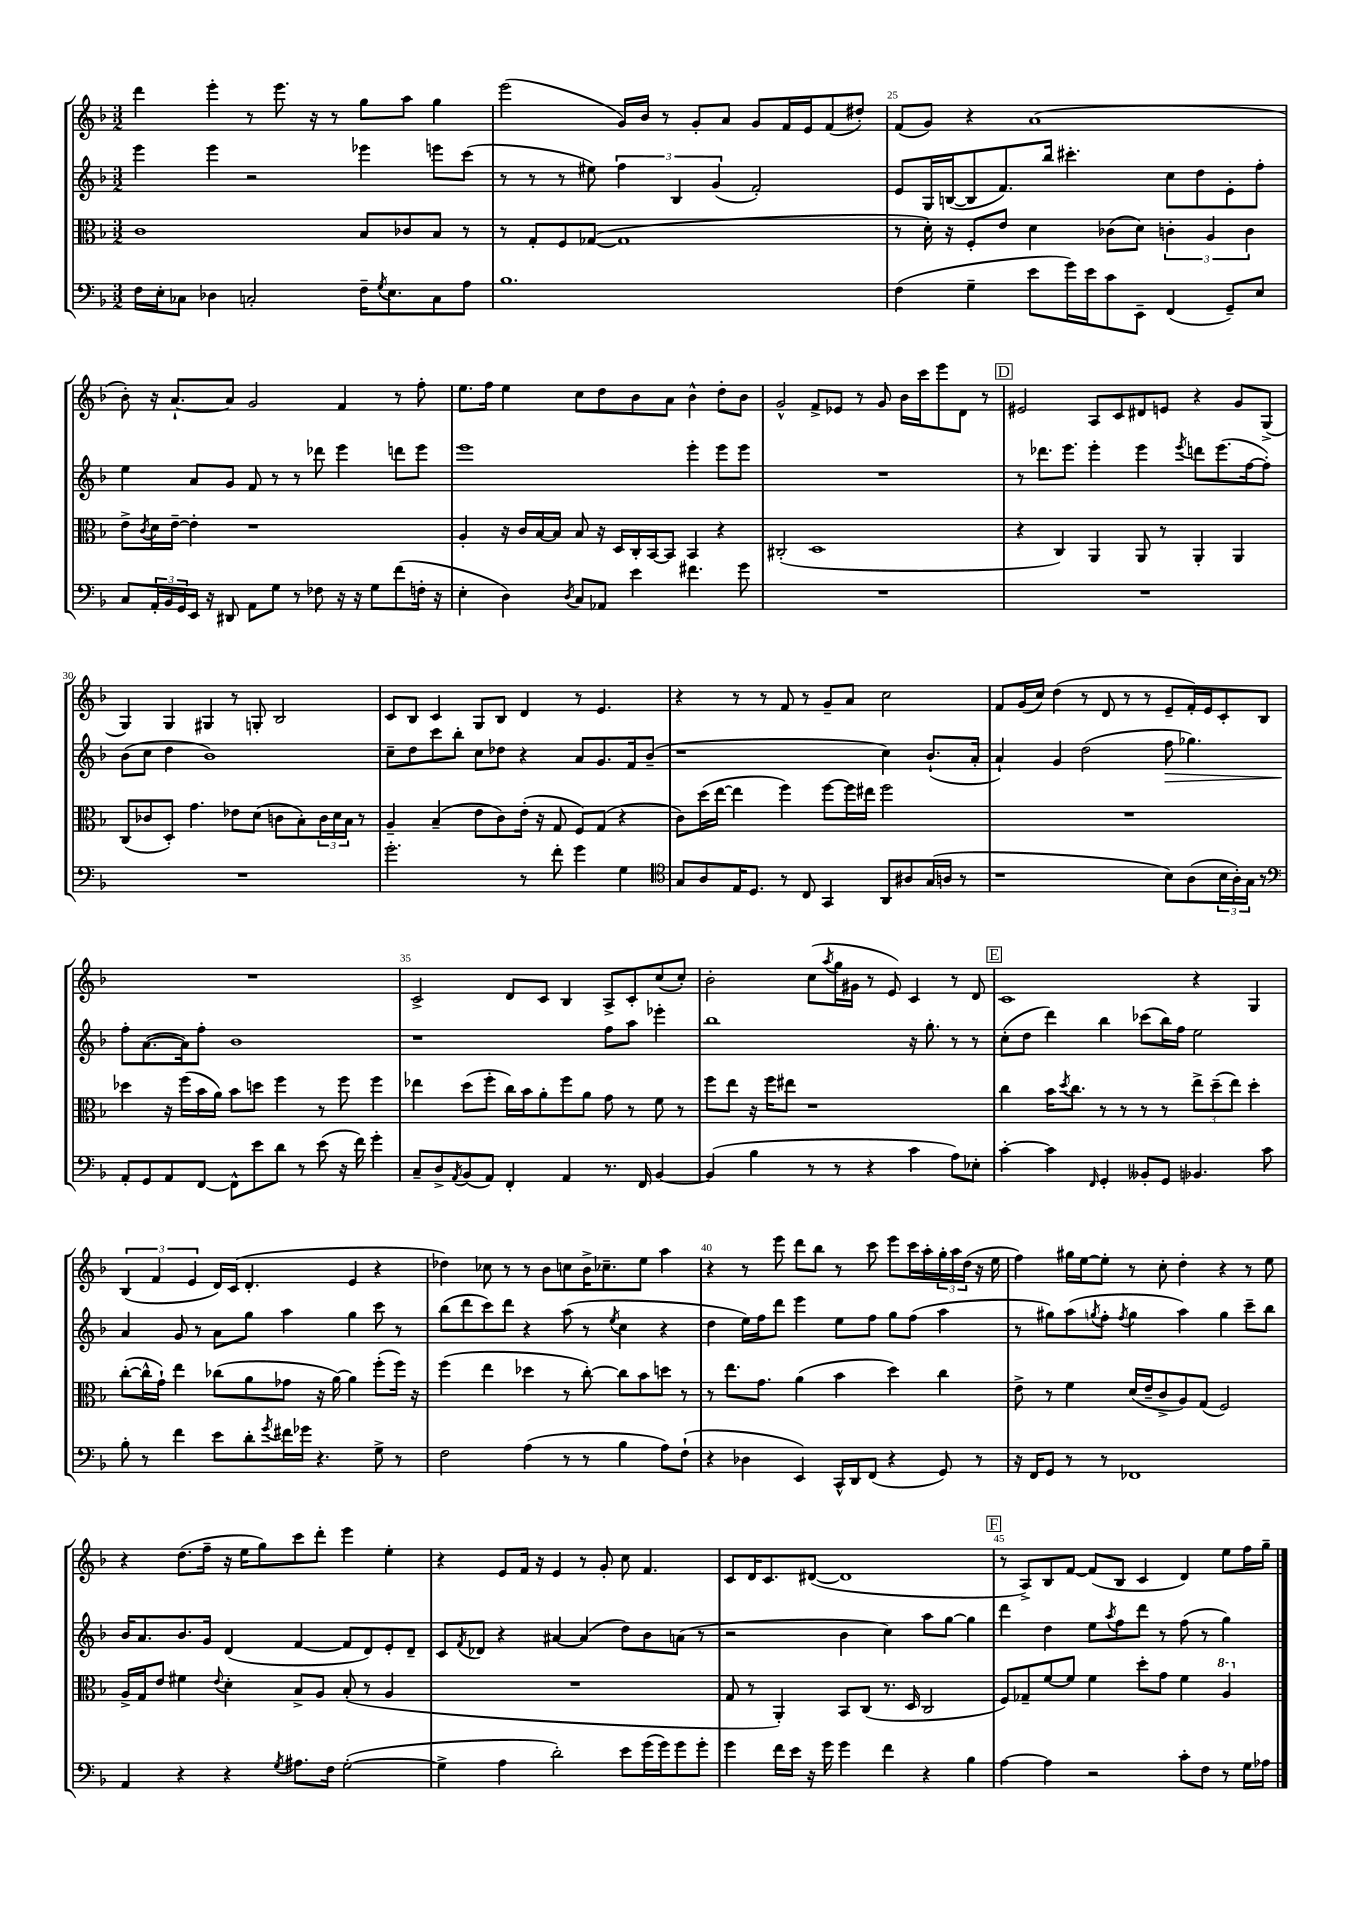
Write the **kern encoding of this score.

**kern	**kern	**kern	**kern
*staff4	*staff3	*staff2	*staff1
*clefF4	*clefC3	*clefG2	*clefG2
*k[b-]	*k[b-]	*k[b-]	*k[b-]
*M3/2	*M3/2	*M3/2	*M3/2
16F	1c	4eee	4ddd
16E'	.	.	.
8C-	.	.	.
4D-	.	4eee	4eee'
2C'	.	2r	8r
.	.	.	8.eee
.	.	.	16r
.	.	.	8r
16F~	8B-	4eee-	8gg
8qG	.	.	.
8.E	.	.	.
.	8c-	.	8aa
8C	8B-	8eee	4gg
8A	8r	(8ccc	.
=	=	=	=
1.B-	8r	8r	(2eee
.	8G'	8r	.
.	8F	8r	.
.	([8G-	8ee#)	.
.	1G-]	6ff	16g)
.	.	.	16b-
.	.	.	8r
.	.	6B-	.
.	.	.	8g'
.	.	(6g	.
.	.	.	8a
.	.	2f')	8g
.	.	.	16f
.	.	.	16e
.	.	.	(8f
.	.	.	8dd#')
=	=	=	=
(4F	8r	8e	(8f
.	16d')	16G	8g)
.	16r	([16B	.
4G~	8F'	8B]	4r
.	8e	8.f)	.
8e	4d	.	(1a
.	.	16bb-	.
16g)	.	4.ccc#'	.
16e	.	.	.
8c	(8c-	.	.
8EE~	8d)	.	.
(4FF	6c'	8cc	.
.	.	8dd	.
.	6A	.	.
8GG~)	.	8e'	.
.	6c	.	.
8E	.	8ff'	.
=	=	=	=
8C	8e^	4ee	8b-')
.	8qc	.	.
24AA'	16d	.	16r
24BB-	.	.	.
.	[16e~	.	[8.a`
24GG	.	.	.
16EE	4e']	8a	.
16r	.	.	.
8DD#	.	8g	8a]
8AA	1r	8f	2g
8G	.	8r	.
8r	.	8r	.
8F-	.	8ddd-	.
16r	.	4eee	4f
16r	.	.	.
8G	.	.	.
(8f	.	8ddd	8r
16F'	.	8eee	8ff'
16r	.	.	.
=	=	=	=
4E'	4A'	1eee	8.ee
.	.	.	16ff
4D)	16r	.	4ee
.	16c	.	.
.	[16B-	.	.
.	16B-]	.	.
8qD	.	.	.
8C	8B-	.	8cc
8AA-	16r	.	8dd
.	16D	.	.
4e	16C'	.	8b-
.	[16BB-	.	.
.	8BB-]	.	8a
4.f#	4BB-	4eee'	4b-^^
.	4r	8eee	8dd'
8g	.	8eee	8b-
=	=	=	=
1.r	(2C#'	1.r	2g^^
.	1D	.	8f^
.	.	.	8e-
.	.	.	8r
.	.	.	8g
.	.	.	16b-
.	.	.	16ccc
.	.	.	8eee
.	.	.	8d
.	.	.	8r
=	=	=	=
1.r	4r	8r	2e#
.	.	8.ddd-	.
.	4C)	.	.
.	.	8.eee	.
.	4AA	4eee'	8A
.	.	.	8c
.	8AA	4eee	8d#
.	8r	.	8e
.	.	8qeee	.
.	4AA'	8ddd	4r
.	.	(8.eee	.
.	4AA	.	8g
.	.	[16ff	.
.	.	8ff'])	(8G^
=	=	=	=
1.r	(8C	(8b-	4G)
.	8c-	8cc	.
.	8D')	4dd	4G
.	4.g	.	.
.	.	1b-)	4G#
.	8e-	.	8r
.	(8d	.	8G'
.	8c	.	2B-
.	8B-')	.	.
.	24c	.	.
.	24d	.	.
.	24B-	.	.
.	8r	.	.
=	=	=	=
2.g'	4A~	8cc~	8c
.	.	8dd	8B-
.	(4B-~	8ccc	4c
.	.	8bb-'	.
.	8e	8cc	8G
.	8c)	8dd-	8B-
8r	(16e'	4r	4d
.	16r	.	.
8f'	8G	.	.
4g	8F)	8a	8r
.	(8G	8.g	4.e
4G	4r	.	.
.	.	16f	.
.	.	(8b-~	.
=	=	=	=
*clefC4	*	*	*
8G	8c)	1r	4r
8A	(16dd	.	.
.	[16ee	.	.
16E	4ee]	.	8r
8.D	.	.	.
.	.	.	8r
8r	4ff)	.	8f
8C	.	.	8r
4GG	[8ff	.	8g~
.	16ff]	.	8a
.	16ee#	.	.
8AA	2ff	4cc)	2cc
8A#	.	.	.
(16G	.	(8.b-`	.
16A	.	.	.
8r	.	.	.
.	.	16a'	.
=	=	=	=
1r	1.r	4a`)	8f
.	.	.	(16g
.	.	.	16cc)
.	.	4g	(4dd
.	.	(2dd	8r
.	.	.	8d
.	.	.	8r
.	.	.	8r
8B-)	.	8ff	8e~
(8A	.	4.gg-)	16f')
.	.	.	16e
24B-	.	.	8c'
24A')	.	.	.
24G	.	.	.
8r	.	.	8B-
=	=	=	=
*clefF4	*	*	*
8AA'	4dd-	8ff'	1.r
8GG	.	([8.a	.
8AA	16r	.	.
.	(16ff	16a])	.
[8FF	16b-	8ff'	.
.	16a)	.	.
8FF^^]	8b-	1b-	.
8e	8dd	.	.
8d	4ff	.	.
8r	.	.	.
(8e	8r	.	.
16r	8ff	.	.
16f)	.	.	.
4g'	4ff	.	.
=	=	=	=
8C~	4ee-	1r	2c^
8D^	.	.	.
8qAA	.	.	.
(8BB-	(8dd	.	.
8AA)	8ff'	.	.
4FF'	16cc)	.	8d
.	16b-	.	.
.	8a'	.	8c
4AA	8ff	.	4B-
.	8a	.	.
8.r	8g	8ff	8A^
.	8r	8aa	8c'
16FF	.	.	.
[4BB-	8f	4eee-'	(8cc
.	8r	.	8cc')
=	=	=	=
(4BB-]	8ff	1bb-	2b-'
.	8ee	.	.
4B-	16r	.	.
.	16ff	.	.
.	8ee#	.	.
8r	1r	.	(8cc
.	.	.	8qaa
8r	.	.	16gg
.	.	.	16g#
4r	.	.	8r
.	.	.	8e)
4c	.	16r	4c
.	.	8.gg'	.
8A)	.	8r	8r
8E-'	.	8r	8d
=	=	=	=
[4c'	4cc	(8cc'	1c
.	.	8dd	.
4c]	16b-	4ddd)	.
.	8qdd	.	.
.	8.cc	.	.
16qqFF	.	.	.
4GG'	8r	4bb-	.
.	8r	.	.
8BB--'	8r	(8ccc-	.
8GG	8r	16bb-)	.
.	.	16ff	.
4.BB-	12ee^	2ee	4r
.	(12dd~	.	.
.	12ee)	.	.
.	4dd'	.	4G
8c	.	.	.
=	=	=	=
8B-'	([8cc'	4a	(6B-
8r	16cc^^]	.	.
.	.	.	6f
.	16g`)	.	.
4f	4ee	8g	.
.	.	.	6e
.	.	8r	.
8e	(8cc-	8a	16d)
.	.	.	(16c
8d'	8a	8gg	4.d'
8qg	.	.	.
16f#	8g-	4aa	.
16g-	.	.	.
4.r	16r	.	.
.	[16a)	.	.
.	4a]	4gg	4e
8G^	(8ff'	8ccc	4r
8r	16ff)	8r	.
.	16r	.	.
=	=	=	=
2F	(4ff	(8bb-	4dd-)
.	.	8ddd	.
.	4ee	8ccc)	8cc-
.	.	8ddd	8r
(4A	4dd-	4r	8r
.	.	.	8b-
8r	8r	(8aa	8cc
8r	[8cc')	8r	16b-^
.	.	.	8.cc-~
.	.	8qee	.
4B-	8cc]	4cc	.
.	8b-	.	8ee
8A)	8dd	4r	4aa
(8F`	8r	.	.
=	=	=	=
4r	8r	4dd	4r
.	8.ee	.	.
4D-	.	16ee)	8r
.	8.g	16ff	.
.	.	8ddd	8eee
4EE)	(4a	4eee	8ddd
.	.	.	8bb-
16CC^^	4b-	8ee	8r
16DD	.	.	.
(8FF	.	8ff	8ccc
4r	4dd)	8gg	8eee
.	.	(8ff	16ccc
.	.	.	16aa'
8GG)	4cc	4aa	24gg'
.	.	.	24aa
.	.	.	(24dd
8r	.	.	16r
.	.	.	16ee
=	=	=	=
16r	8e^	8r	4ff)
16FF	.	.	.
8GG	8r	8gg#)	.
8r	4f	(8aa	16gg#
.	.	.	[16ee
.	.	8qgg	.
8r	.	8ff'	8ee']
.	.	8qff	.
1FF-	(16d	4gg	8r
.	16e~	.	.
.	8c^	.	8cc'
.	8A)	4aa)	4dd'
.	(8G	.	.
.	2F)	4gg	4r
.	.	8ccc~	8r
.	.	8bb-	8ee
=	=	=	=
4AA	16A^	16b-	4r
.	16G	8.a	.
.	8e	.	.
4r	4f#	8.b-	(8.dd
.	.	16g	16ff~
.	8qqe	.	.
4r	4d'	(4d	16r
.	.	.	16ee
.	.	.	8gg)
8qG	.	.	.
8.A#	8B-^	[4f	8ccc
.	8A	.	8ddd'
16F	.	.	.
([2G'	(8B-'	8f]	4eee
.	8r	8d)	.
.	4A	8e'	4ee'
.	.	8d~	.
=	=	=	=
4G^]	1.r	8c	4r
.	.	8qf	.
.	.	8d-	.
4A	.	4r	8e
.	.	.	16f
.	.	.	16r
2d')	.	[4a#	4e
.	.	(4a#]	8r
.	.	.	8g'
8e	.	8dd)	8cc
(16g	.	8b-	4.f
16g)	.	.	.
8g	.	(8a	.
8g'	.	8r	.
=	=	=	=
4g	8G	2r	8c
.	8r	.	16d
.	.	.	8.c
16f	4AA')	.	.
16e	.	.	.
16r	.	.	([8d#
16g	.	.	.
4g	8BB-	4b-	1d#]
.	(8C	.	.
4f	8.r	4cc)	.
.	16D	.	.
4r	2C	8aa	.
.	.	[8gg	.
4B-	.	4gg]	.
=	=	=	=
[4A	8F)	4ddd	8r
.	8G-~	.	8A^)
4A]	[8f	4dd	8B-
.	8f]	.	[8f
2r	4f	8ee	(8f]
.	.	8qaa	.
.	.	8ff	8B-
.	8dd'	8ddd	4c
.	8g	8r	.
8c'	4f	(8ff	4d)
8F	.	8r	.
8r	4a	4gg)	8ee
16G	.	.	16ff
16A-	.	.	16gg~
==	==	==	==
*-	*-	*-	*-
